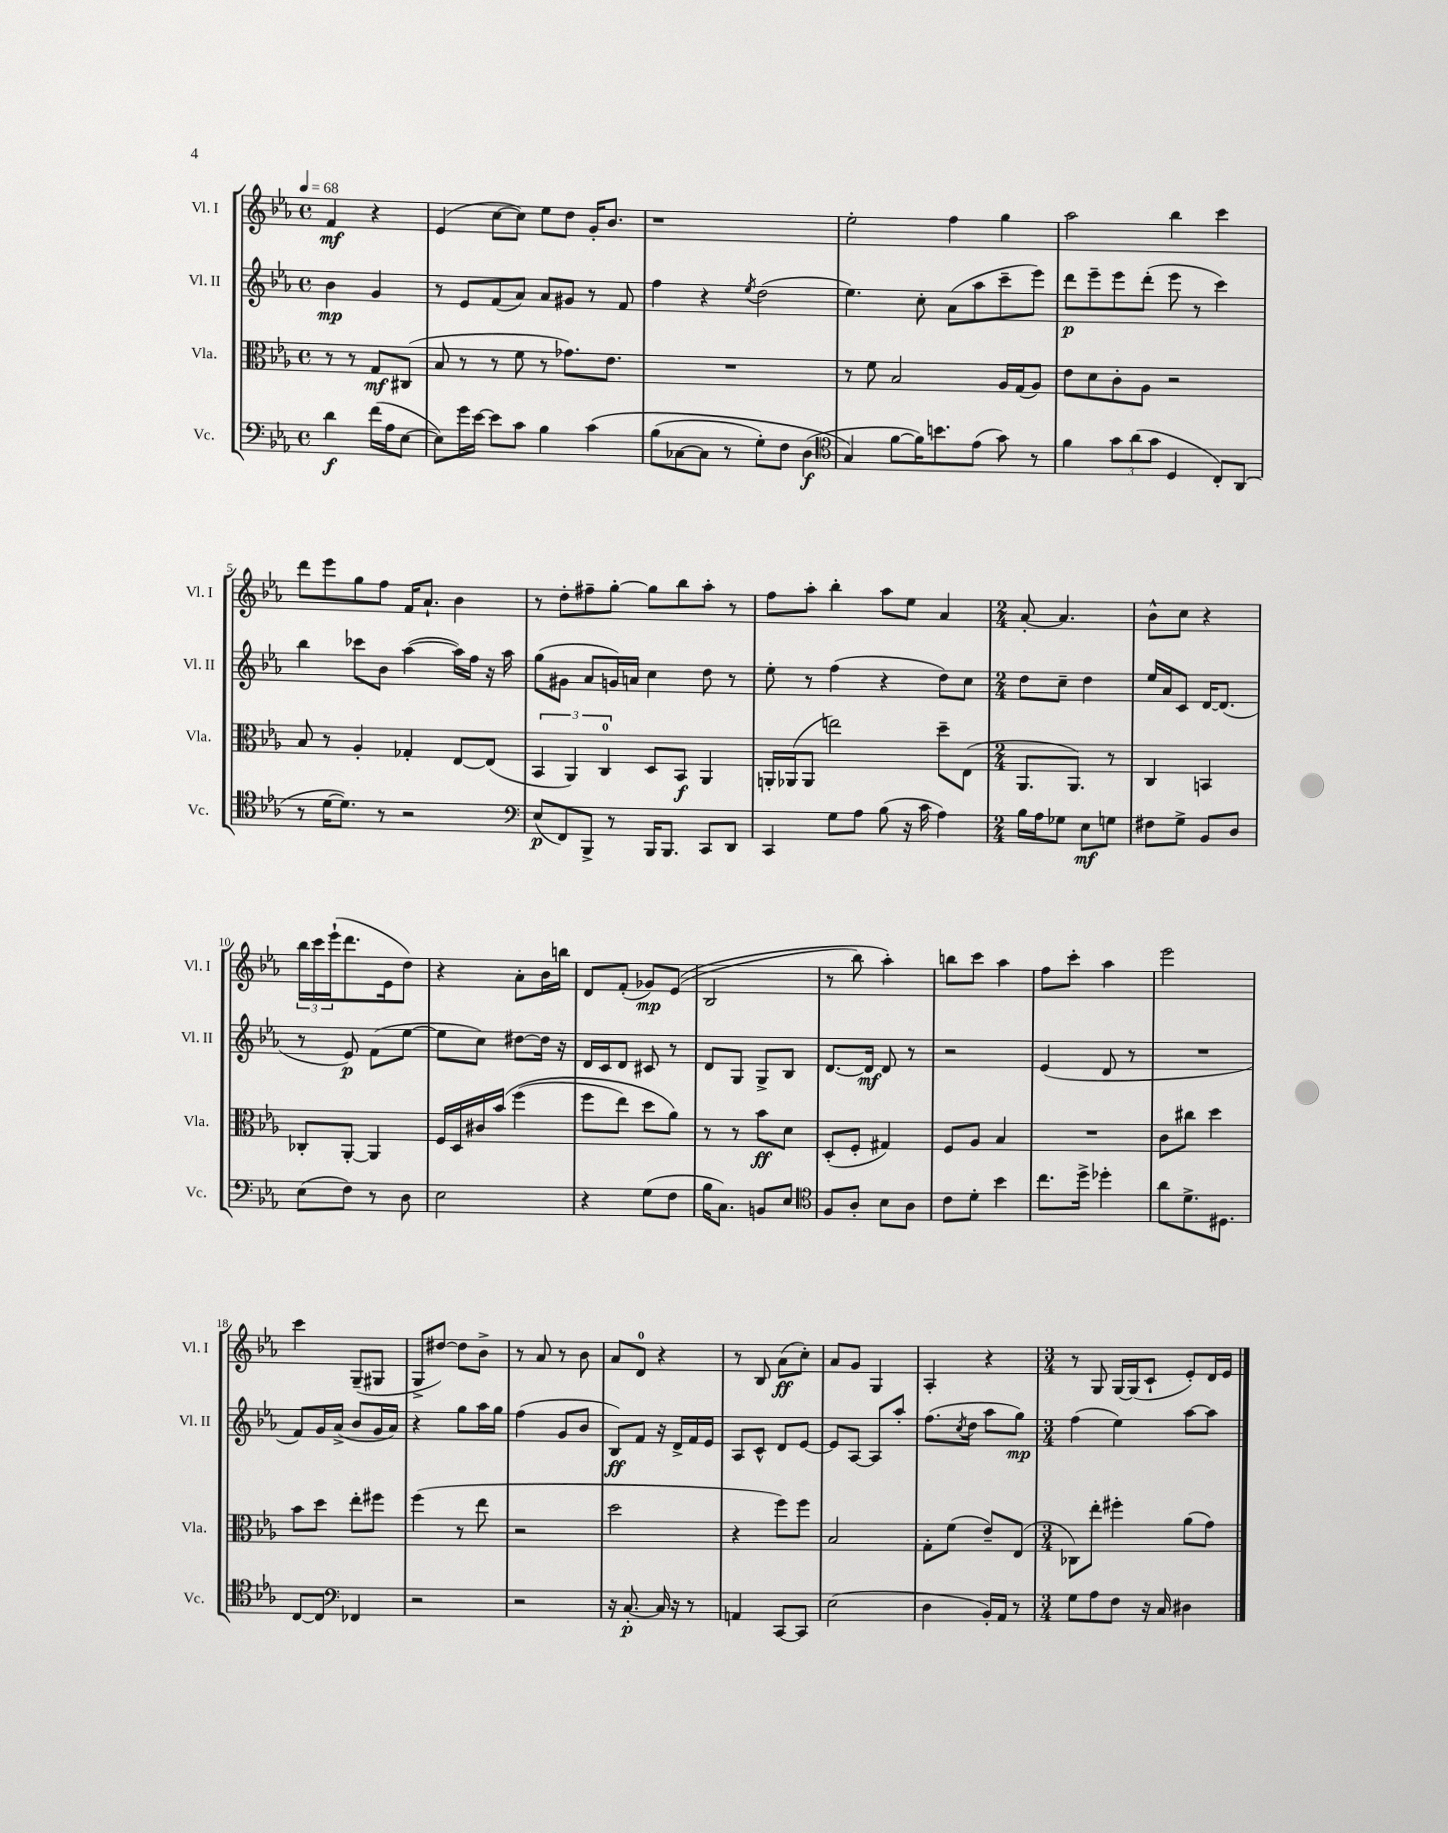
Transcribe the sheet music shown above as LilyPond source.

<<
\new StaffGroup <<
\new Staff = "s0" \with { instrumentName = "Vl. I" shortInstrumentName = "Vl. I" } {
    \clef treble \key ees \major \defaultTimeSignature \time 4/4 \partial 2 \tempo 4 = 68
    f'4\mf r4 |
    ees'4( c''8~ c''8) ees''8 d''8 g'16-. bes'8. |
    r1 |
    ees''2-. f''4 g''4 |
    aes''2 bes''4 c'''4 |
    d'''8 ees'''8 g''8 f''8 f'16 aes'8.-! bes'4 |
    r8 d''8-. fis''8-- g''8~-. g''8 bes''8 aes''8-. r8 |
    f''8 aes''8-. bes''4-. aes''8 ees''8 aes'4 |
    \numericTimeSignature \time 2/4 aes'8~-. aes'4. |
    bes'8-^ c''8 r4 |
    \tuplet 3/2 { bes''16 c'''16 ees'''16-!( } d'''8. ees'16 d''8) |
    r4 aes'8-. bes'16 b''16 |
    d'8 f'8-.( ges'8\mp) ees'8(\( |
    bes2 |
    r8 bes''8) aes''4-.\) |
    b''8 c'''8 aes''4 |
    f''8 c'''8-. aes''4 |
    ees'''2 |
    c'''4 g8--( gis8 |
    g8-> dis''8~) dis''8 bes'8-> |
    r8 aes'8 r8 bes'8 |
    aes'8 d'8-0 r4 |
    r8 bes8 aes'8\ff( c''8-.) |
    aes'8 g'8 g4 |
    aes4-. r4 |
    \numericTimeSignature \time 3/4 r8 g8 g16~ g16( c'8-! ees'8-.) d'16 ees'16 \bar "|." |
}
\new Staff = "s1" \with { instrumentName = "Vl. II" shortInstrumentName = "Vl. II" } {
    \clef treble \key ees \major \defaultTimeSignature \time 4/4 \partial 2
    bes'4\mp g'4 |
    r8 ees'8 f'8( aes'8) aes'8 gis'8 r8 f'8 |
    f''4 r4 \acciaccatura { ees''8 } d''2( |
    ees''4.) c''8-. aes'8( aes''8 c'''8-- ees'''8) |
    d'''8\p ees'''8-- ees'''8 d'''8-.( ees'''8 r8 c'''4) |
    bes''4 ces'''8 bes'8 aes''4~( aes''16) f''16 r16 aes''16 |
    g''8( gis'8 aes'8 g'16) a'16 c''4 d''8 r8 |
    ees''8-. r8 f''4( r4 d''8) c''8 |
    \numericTimeSignature \time 2/4 d''8 c''8-- d''4 |
    ees''16 aes'16 c'8 d'16~ d'8.( |
    r8 ees'8\p) f'8( ees''8~ |
    ees''8 c''8) dis''8~ dis''16 r16 |
    d'16 c'16 d'8 cis'8 r8 |
    d'8 g8 g8-> bes8 |
    d'8.~ d'16\mf d'8 r8 |
    r2 |
    ees'4( d'8 r8 |
    R2 |
    f'8) g'16 aes'16->( bes'8 g'16 aes'16) |
    r4 g''8 aes''16 g''16 |
    f''4( g'8 bes'8 |
    bes8\ff) f'8 r16 d'16-> f'16 ees'16 |
    aes8 c'8-^ d'8 ees'8~ |
    ees'8 aes8~ aes8 aes''8-. |
    f''8.( \acciaccatura { c''8 } d''16 aes''8 g''8\mp) |
    \numericTimeSignature \time 3/4 f''4( ees''4) aes''8~ aes''8 \bar "|." |
}
\new Staff = "s2" \with { instrumentName = "Vla." shortInstrumentName = "Vla." } {
    \clef alto \key ees \major \defaultTimeSignature \time 4/4 \partial 2
    r8 r8 g8\mf cis8( |
    bes8 r8 r8 f'8 r8 ges'8.) ees'8. |
    R1 |
    r8 f'8 bes2 aes16 g16( aes8) |
    ees'8 d'8 c'8-. aes8 r2 |
    bes8 r8 aes4-. ges4-. ees8~ ees8( |
    \tuplet 3/2 { bes,4 aes,4) c4-0 } d8 bes,8\f aes,4 |
    a,16-. aes,16( aes,8 e''2) d''8-- ees8( |
    \numericTimeSignature \time 2/4 aes,8. aes,8.) r8 |
    c4 b,4 |
    ces8-. aes,8~-. aes,4 |
    f16 d16 cis'16 bes'16\( f''4( |
    f''8 ees''8) d''8 aes'8\) |
    r8 r8 bes'8\ff d'8 |
    d8-.( f8-. gis4) |
    f8 aes8 bes4 |
    R2 |
    c'8 cis''8 d''4 |
    bes'8 d''8 ees''8-. fis''8 |
    f''4( r8 ees''8 |
    r2 |
    d''2 |
    r4 f''8) f''8 |
    bes2 |
    g8-. f'8( ees'8--) ees8( |
    \numericTimeSignature \time 3/4 ces8) ees''8-. fis''4-. aes'8( g'8) \bar "|." |
}
\new Staff = "s3" \with { instrumentName = "Vc." shortInstrumentName = "Vc." } {
    \clef bass \key ees \major \defaultTimeSignature \time 4/4 \partial 2
    d'4\f f'16( aes16 ees8~ |
    ees8) g'16 ees'16~ ees'8 c'8 bes4 c'4\( |
    bes8( ces8~ ces8 r8 g8-.) f8 d4\f( |
    \clef tenor g4\) f'8~ f'16) b'8. ees'8( g'8) r8 |
    f'4 \tuplet 3/2 { g'8 aes'8( g'8 } d4 c8-.) aes,8( |
    r8 d'16~ d'8.) r8 r2 |
    \clef bass ees8\p( f,8) bes,,8-> r8 bes,,16 bes,,8. c,8 d,8 |
    c,4 g8 aes8 bes8( r16 c'16 aes4) |
    \numericTimeSignature \time 2/4 bes16 aes16 ges8 ees8\mf g8 |
    fis8 g8-> bes,8 d8 |
    ees8( f8) r8 d8 |
    ees2 |
    r4 g8( f8 |
    bes16 c8.) b,8 ees8 |
    \clef tenor f8 aes8-. bes8 aes8 |
    c'8 d'8-. bes'4 |
    c''8. d''16-> des''4-. |
    aes'8 d'8.-> dis8. |
    c8~ c8 \clef bass fes,4 |
    r2 |
    r2 |
    r16 c8.~-.\p c16 r16 r8 |
    a,4 c,8~ c,8 |
    ees2( |
    d4 bes,16-.) aes,16 r8 |
    \numericTimeSignature \time 3/4 g8 aes8 f8 r16 c16 dis4 \bar "|." |
}
>>
>>
